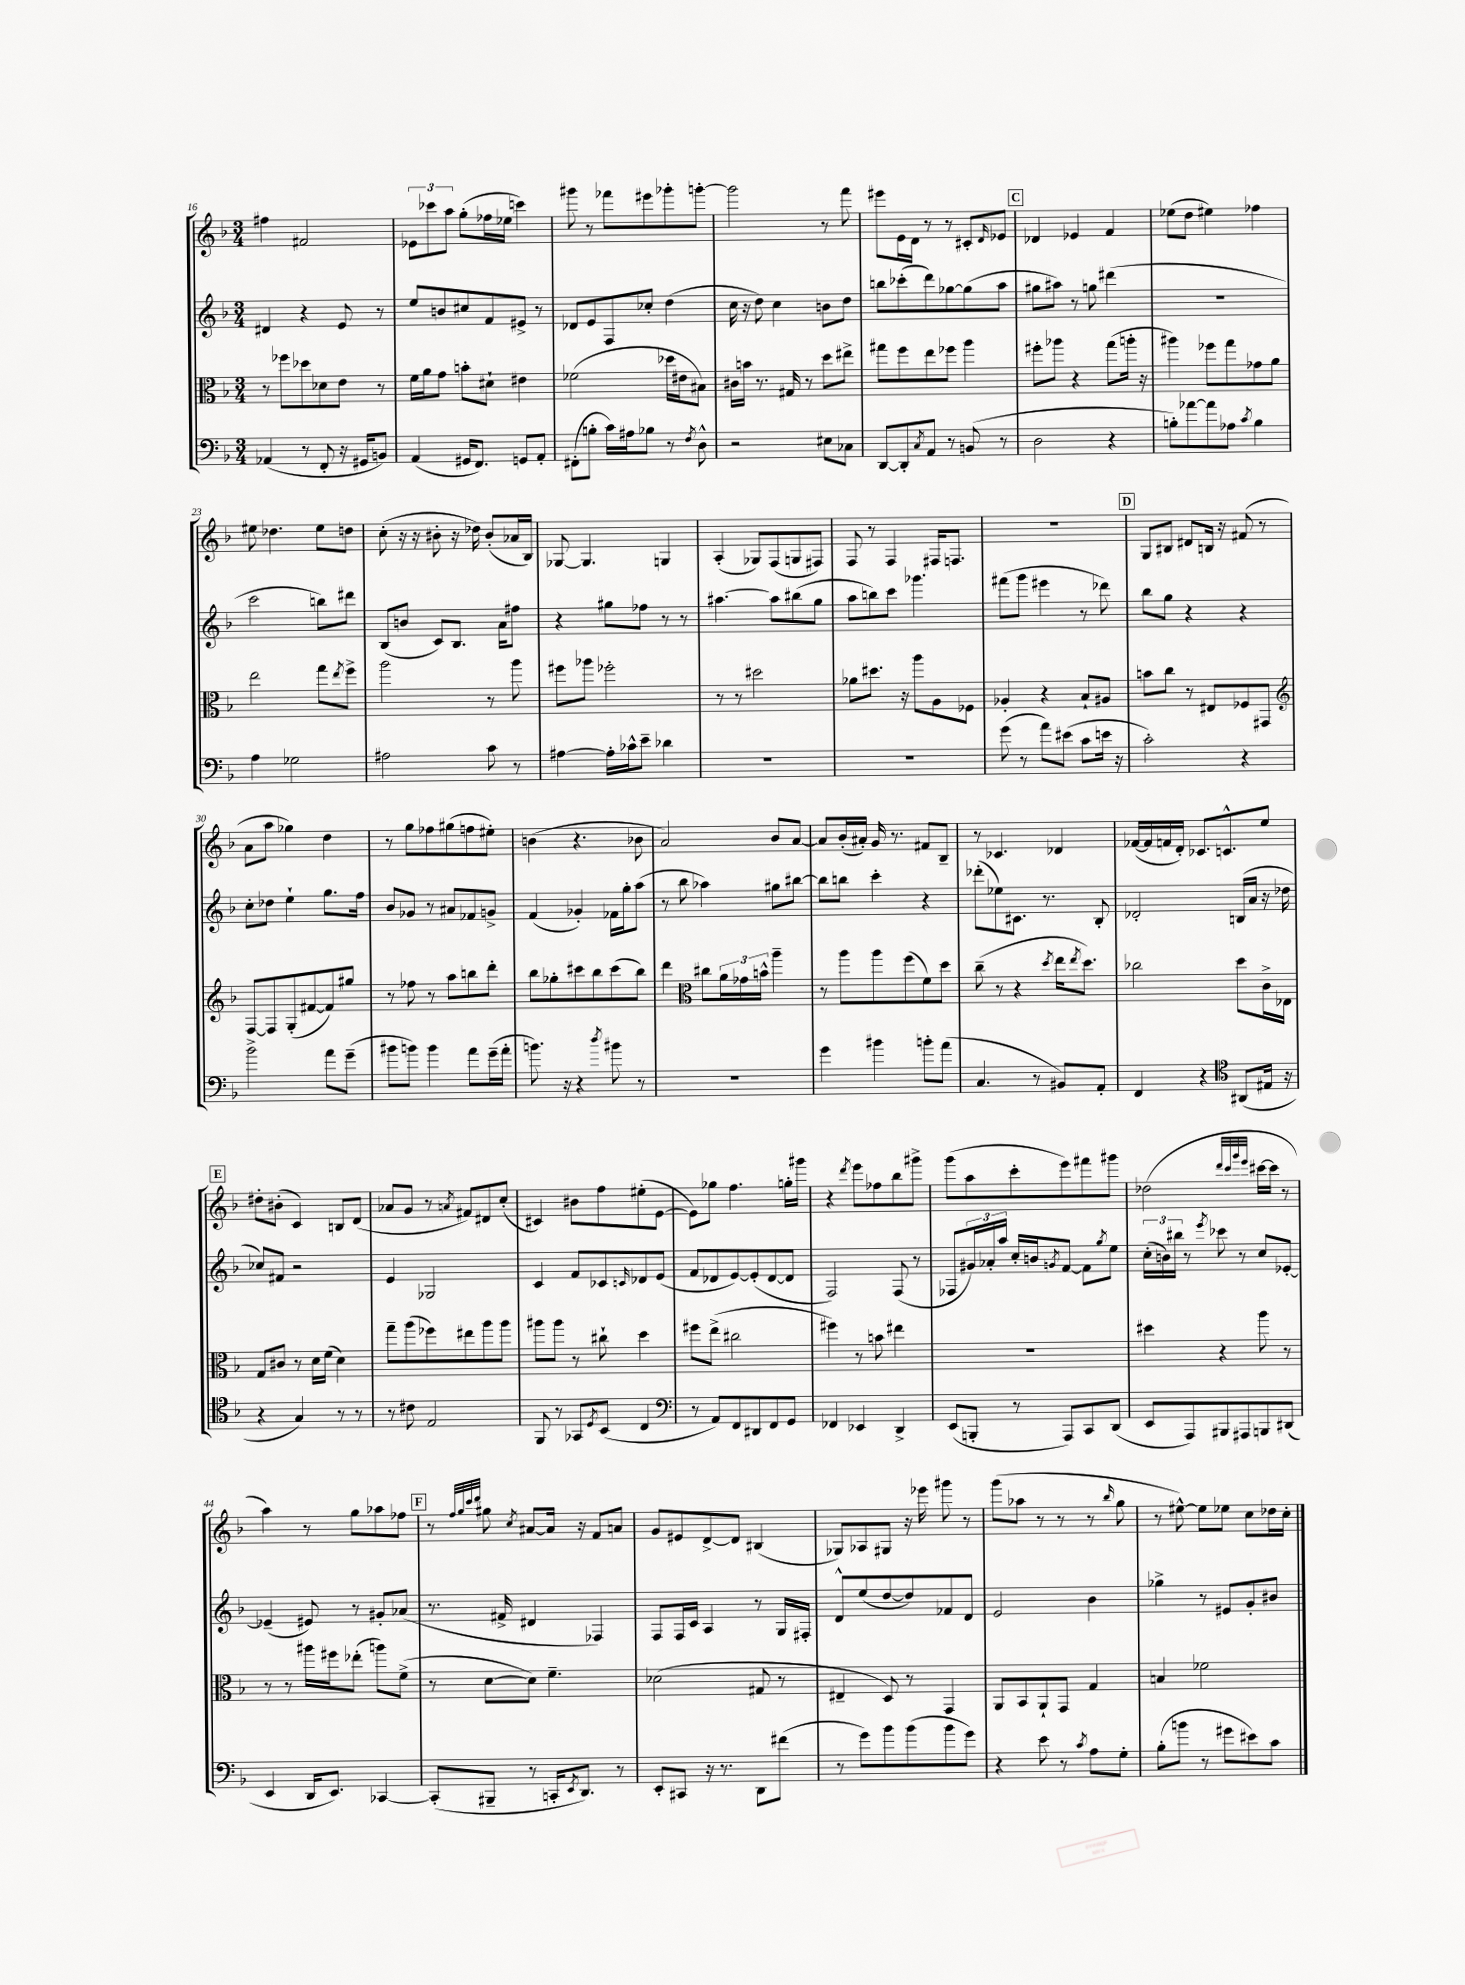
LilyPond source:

<<
\new StaffGroup <<
\new Staff = "s0" {
    \clef treble \key f \major \numericTimeSignature \time 3/4
    fis''4 fis'2 |
    \tuplet 3/2 { ees'8 ces'''8 a''8 } g''8-.( fes''16 ees''16 c'''4) |
    gis'''8 r8 fes'''8 eis'''8 ges'''8-. g'''8~-. |
    g'''2 r8 f'''8 |
    eis'''8 e'16 d'16 r8 r8 cis'8-. \grace { d'16 } ees'8 |
    \mark \markup { \box "C" } des'4 ees'4 f'4 |
    ees''8( d''8 eis''4) fes''4 |
    eis''8 des''4. eis''8 d''8 |
    c''8-.( r16 r16 bis'8-. r16 des''16) bis'8-.( aes'16 bes16) |
    ges8~ ges4. g4 |
    a4-.( ges8) f8( g8 fis8) |
    f8 r8 f4 fis16 f8. |
    R2. |
    \mark \markup { \box "D" } g8 bis8 dis'8 b16 r16 fis'8( r8 |
    a'8 a''8 ges''4) d''4 |
    r8 g''8 fes''8 gis''8( f''8 eis''8-.) |
    b'4( r4. bes'8 |
    a'2) bes'8 a'8~ |
    a'8 bes'16-.( ais'16-.) g'16 r8. fis'8 bes8-- |
    r8 ces'4. des'4 |
    fes'16~( fes'16 f'16 d'16-.) ces'8. c'8.-^ e''8 |
    \mark \markup { \box "E" } dis''8-. bis'8-.( c'4) b8 d'8( |
    aes'8 g'8 r8 \acciaccatura { a'8 } fis'8) dis'8 c''8-.( |
    cis'4) bis'8 f''8 eis''8-.( e'8~ |
    e'8) ges''8 f''4. g''16-. gis'''16 |
    r4 \acciaccatura { d'''8 } e'''8 fes''8 bes''8 gis'''8-> |
    g'''8( a''8 c'''8-. e'''8) fis'''8 gis'''8 |
    des''2( \grace { d'''32 c'''32 g'''32 e'''32 } cis'''16~ cis'''16 r8 |
    a''4) r8 g''8 aes''8 fes''8 |
    \mark \markup { \box "F" } r8 \grace { f''32 g''32 c'''32 d'''32 } gis''8 \acciaccatura { c''8 } ais'8~ ais'16 r16 f'8 a'8 |
    g'8 eis'8 d'8~-> d'8 bis4( |
    ges8) aes8 gis8 r16 ees'''16 gis'''8 r8 |
    g'''8( aes''8 r8 r8 r8 \grace { bes''16 } g''8 |
    r8 eis''8~-^) eis''8 ees''8 c''8 des''16 c''16-. \bar "|." |
}
\new Staff = "s1" {
    \clef treble \key f \major \numericTimeSignature \time 3/4
    dis'4 r4 e'8 r8 |
    e''8 b'8 cis''8 f'8 eis'8-> r8 |
    des'8 e'8 f8 ces''8-. d''4( |
    c''16 r16 d''8) c''4 b'8 d''8 |
    b''8 ces'''8-.( d'''8) ges''8~ ges''8( a''8 |
    \mark \markup { \box "C" } gis''8 ais''8) r8 g''8 dis'''4( |
    R2. |
    c'''2 b''8) dis'''8 |
    bes8( b'8 c'8) bes8. a'16 fis''8 |
    r4 gis''8 fes''8 r8 r8 |
    ais''4.~ ais''8 bis''8( g''8 |
    a''8 b''8) c'''8 ges'''4. |
    fis'''8( g'''8 eis'''4 r8 des'''8) |
    \mark \markup { \box "D" } bes''8 g''8 r4 r4 |
    c''8-. des''8 e''4-! g''8. f''16 |
    bes'8 ges'8 r8 ais'8 fes'8 g'8-> |
    f'4( ges'4-.) fes'16 g''16-. a''8( |
    r8 bes''8 aes''4) gis''8 bis''8~ |
    bis''8 b''8 c'''4-. r4 |
    des'''8-.( ees''8) cis'8. r8. bes8-. |
    des'2-. b16( a'16 r16 des''16 |
    \mark \markup { \box "E" } ces''8) fis'8 r2 |
    e'4 ges2 |
    c'4 f'8 ces'8 \grace { c'16 } des'8 e'8( |
    f'8 des'8 e'8~) e'8-.( des'8~ des'8 |
    f2) f8( r8 |
    fes8 \tuplet 3/2 { gis'16) aes'16-. a''16 } c''16-. b'16 \acciaccatura { g'8 } f'8~ f'8 \acciaccatura { g''8 } e''8 |
    \tuplet 3/2 { c''16-.( b'16) bis''16 } r8 \acciaccatura { e'''8 } ces'''8 r8 c''8 ees'8~-. |
    ees'4--( eis'8) r8 gis'8-. aes'8( |
    \mark \markup { \box "F" } r8. fis'16-> dis'4 fes4) |
    f8 f16 c'16 a4 r8 g16 fis16-. |
    d'8-^ e''8( d''8~ d''8) fes'8 d'8 |
    e'2 bes'4 |
    ges''4-> r8 eis'8 g'8-. bis'8 \bar "|." |
}
\new Staff = "s2" {
    \clef alto \key f \major \numericTimeSignature \time 3/4
    r8 fes''8 des''8 des'8 e'8 r8 |
    f'16 a'16 g'8 b'8-. dis'8-! eis'4 |
    fes'2( des''16 eis'16 bis8) |
    cis'16 b'16 r8. gis16 r8 d''8 eis''8-> |
    gis''8 f''8 e''8 fes''8 a''4 |
    \mark \markup { \box "C" } fis''8-. aes''8 r4 g''8( a''16-. r16 |
    ais''4) fes''8 g''8 ges'8 a'8 |
    e''2 g''8 \acciaccatura { e''8 } f''8-> |
    a''2 r8 a''8 |
    fis''8 aes''8 fes''2-. |
    r8 r8 dis''2 |
    aes'8 dis''8. r16 a''8 a8 fes8 |
    aes4-. r4 bes8-! ais8 |
    \mark \markup { \box "D" } b'8 c''8 r8 eis8 fes8 gis,8 |
    \clef treble f8~ f8 g8-.( fis'8~ fis'8) gis''8 |
    r8 fes''8 r8 a''8 b''8 d'''8-. |
    bes''8 ges''8-. cis'''8 bes''8 cis'''8( bes''8) |
    d'''4 \clef alto cis''8 \tuplet 3/2 { a'16 ges'16 b'16-^ } a''4-- |
    r8 a''8 a''8 f''8( f'8) d''8 |
    c''8--( r8 r4 \acciaccatura { d''8 } e''16 \acciaccatura { e''8 } d''8.) |
    ces''2 d''8 c'16-> ees16 |
    \mark \markup { \box "E" } g8 cis'8 r8 d'16 f'16( d'4) |
    g''8-- a''8( fes''8) eis''8 a''8 a''8 |
    ais''8 ais''8 r8 cis''8-! d''4 |
    fis''8 e''8->( cis''2 |
    fis''4) r8 b'8 eis''4 |
    R2. |
    dis''4 r4 a''8 r8 |
    r8 r8 ais''16 fis''16 ees''8-.( a''8) f'8->( |
    \mark \markup { \box "F" } r8 d'8~ d'8) f'4.-- |
    des'2( gis8 r8 |
    eis4-- d8) r8 g,4 |
    a,8 bes,8 a,8-! g,8 g4 |
    b4 fes'2 \bar "|." |
}
\new Staff = "s3" {
    \clef bass \key f \major \numericTimeSignature \time 3/4
    aes,4( r8 f,8-. r16 gis,16 b,8) |
    a,4( gis,16 f,8.) g,8 a,8-. |
    fis,8-.( b8-. c'16) ais16 bes8 r8 \acciaccatura { f8 } d8-^ |
    r2 eis8 ces8 |
    d,8~ d,8-. \acciaccatura { c8 } a,8 r8 b,8( r8 |
    \mark \markup { \box "C" } d2 r4 |
    b8-.) aes'8~ aes'8 aes8 \acciaccatura { c'8 } b4 |
    a4 ges2 |
    ais2 c'8 r8 |
    ais4~ ais16-. ces'16-^ e'8-- des'4 |
    R2. |
    R2. |
    g'8( r8 a'8) eis'8( c'8 e'16 r16 |
    \mark \markup { \box "D" } c'2-.) r4 |
    bes'2-> a'8 g'8--( |
    bis'8 b'8) b'4 a'8 g'16--( a'16-. |
    b'8.) r16 r4 \acciaccatura { d''8 } bis'8 r8 |
    R2. |
    g'4 bis'4 b'8-. a'8( |
    c4. r8 bis,8) a,8-. |
    f,4 r4 \clef tenor ais,8( eis16 r16 |
    \mark \markup { \box "E" } r4 g4) r8 r8 |
    r8 cis'8 e2 |
    f,8 r8 ges,8 \acciaccatura { d8 } bes,8( c4 |
    \clef bass r8 a,8) f,8 dis,8 f,8 g,8 |
    fes,4 ees,4 d,4-> |
    e,8( b,,8-. r8 a,,8) c,8 d,8( |
    e,8 a,,8) bis,,8 ais,,8 b,,8 dis,8( |
    e,4 d,16 e,8.) ces,4~ |
    \mark \markup { \box "F" } ces,8-.( bis,,8-- r8 c,16-. \acciaccatura { e,8 } d,8.) r8 |
    e,8-. cis,8 r16 r8. d,8 fis'8( |
    r8 g'8) bes'8 bes'8( bes'8 g'8) |
    r4 e'8 r8 \acciaccatura { c'8 } a8 g8-. |
    bes8-.( b'8 r8 gis'8 eis'8) c'8 \bar "|." |
}
>>
>>
\layout { \context { \Score currentBarNumber = #16 } }
